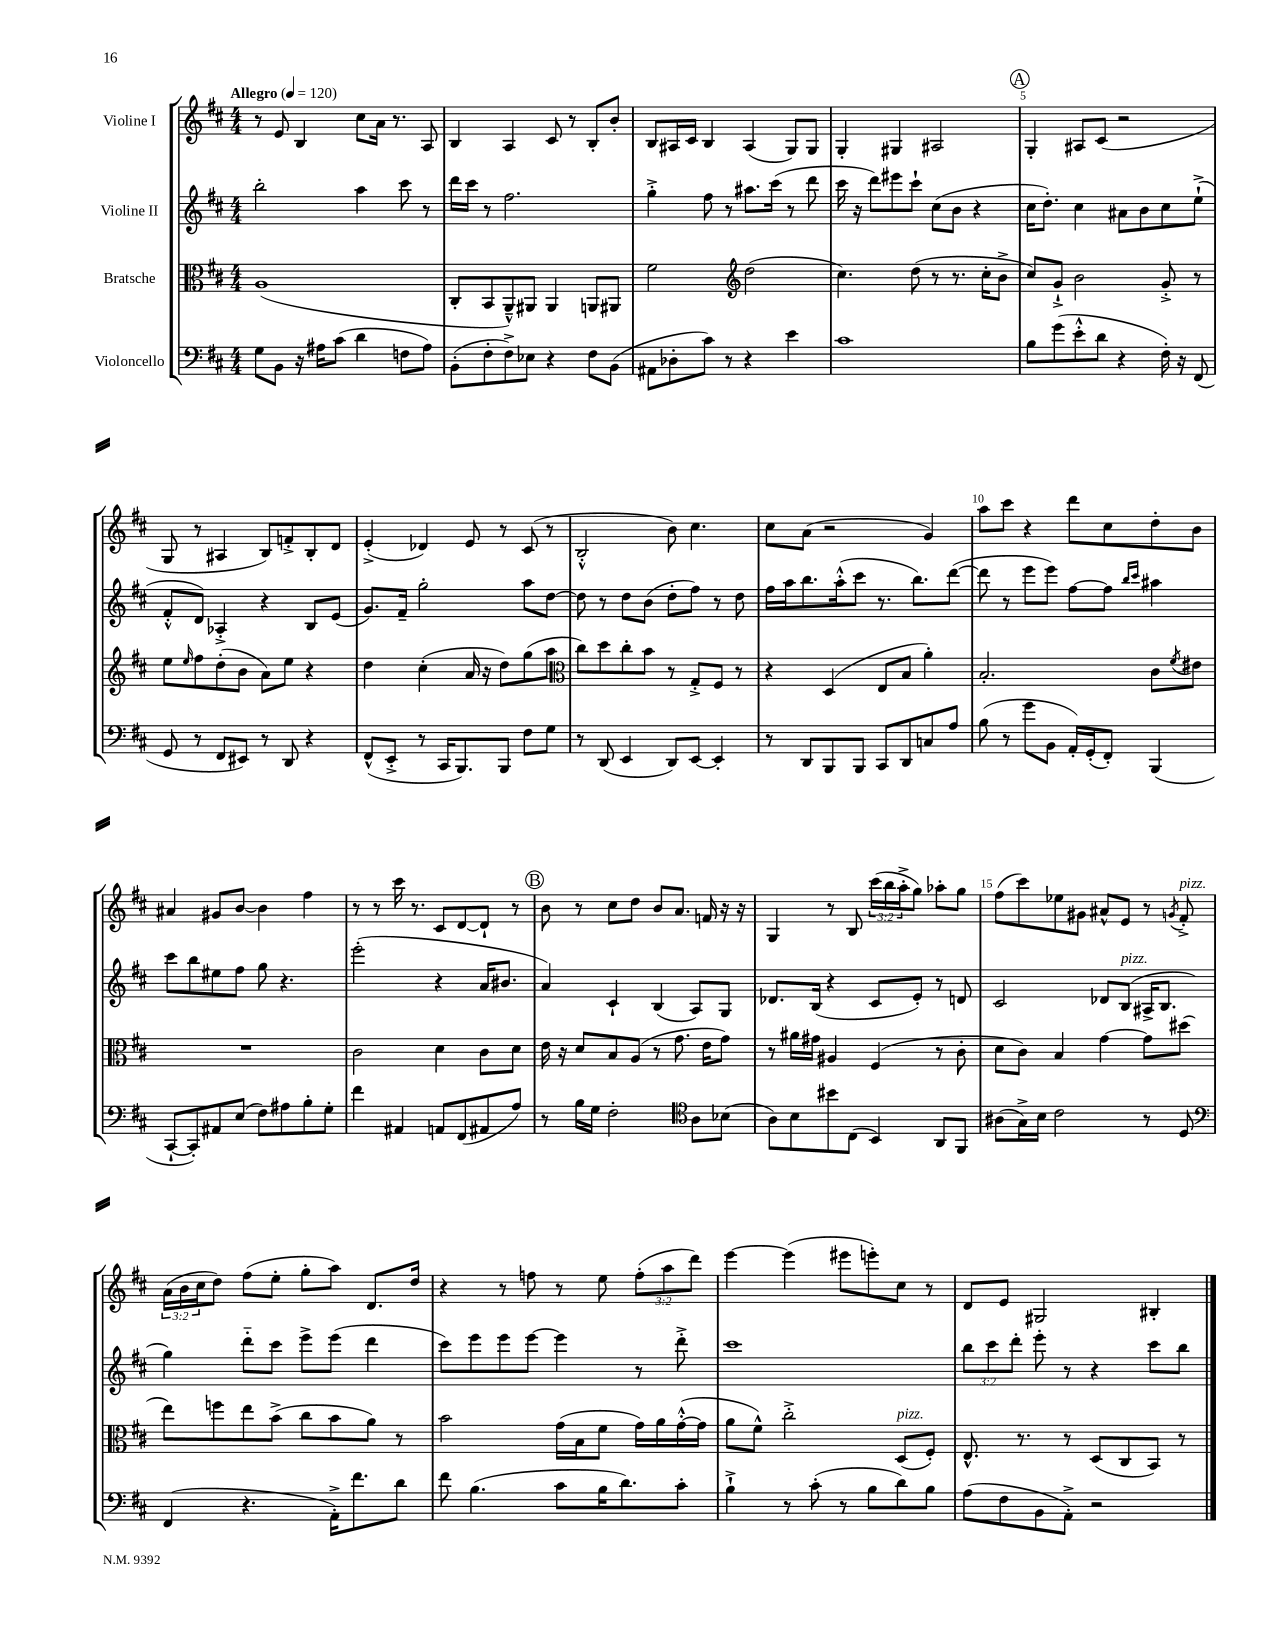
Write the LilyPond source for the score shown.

<<
\new StaffGroup <<
\new Staff = "s0" \with { instrumentName = "Violine I" } {
    \clef treble \key d \major \numericTimeSignature \time 4/4 \override Staff.TupletNumber.text = #tuplet-number::calc-fraction-text \tempo "Allegro" 4 = 120
    r8 e'8 b4 cis''8 a'16 r8. a8 |
    b4 a4 cis'8 r8 b8-. b'8-. |
    b8 ais16 cis'16 b4 ais4( g8) g8 |
    g4-. gis4 ais2 |
    \mark \markup { \circle "A" } g4-. ais8 cis'8( r2 |
    g8 r8 ais4 b8) f'8-.-> b8-. d'8 |
    e'4-.->( des'4) e'8 r8 cis'8( r8 |
    b2-.-^ b'8) cis''4. |
    cis''8 a'8( r2 g'4) |
    a''8 cis'''8 r4 d'''8 cis''8 d''8-. b'8 |
    ais'4 gis'8 b'8~ b'4 fis''4 |
    r8 r8 cis'''16 r8. cis'8 d'8~ d'8-! r8 |
    \mark \markup { \circle "B" } b'8 r8 cis''8 d''8 b'8 a'8. f'16 r16 r16 |
    g4 r8 b8 \tuplet 3/2 { cis'''16( b''16 a''16-.-> } g''8) aes''8-. g''8 |
    fis''8( cis'''8) ees''8 gis'8 ais'8-^ e'8 r8 \acciaccatura { g'8 } fis'8-.->^\markup { \italic "pizz." } |
    \tuplet 3/2 { a'16( b'16 cis''16 } d''8) fis''8( e''8-. g''8-. a''8) d'8. d''16 |
    r4 r8 f''8 r8 e''8 \tuplet 3/2 { f''8-.( a''8 d'''8) } |
    e'''4~ e'''4( eis'''8 e'''8-.) cis''8 r8 |
    d'8 e'8 gis2 bis4-. \bar "|." |
}
\new Staff = "s1" \with { instrumentName = "Violine II" } {
    \clef treble \key d \major \numericTimeSignature \time 4/4 \override Staff.TupletNumber.text = #tuplet-number::calc-fraction-text
    b''2-. a''4 cis'''8 r8 |
    d'''16 cis'''16 r8 fis''2. |
    g''4-.-> fis''8 r8 ais''8. cis'''16( r8 d'''8 |
    cis'''16 r16 d'''8) eis'''8 cis'''8-! cis''8( b'8 r4 |
    \mark \markup { \circle "A" } cis''16 d''8.-.) cis''4 ais'8 b'8 cis''8 e''8-!->( |
    fis'8-.-^ d'8) aes4-.-> r4 b8 e'8( |
    g'8.) fis'16-- g''2-. a''8 d''8~ |
    d''8 r8 d''8 b'8( d''8-. fis''8) r8 d''8 |
    fis''16 a''16 b''8. a''16-.-^( cis'''8 r8. b''8.) d'''8~( |
    d'''8 r8 e'''8 e'''8) fis''8~ fis''8 \grace { b''16 cis'''16 } ais''4 |
    cis'''8 b''8 eis''8 fis''8 g''8 r4. |
    e'''2-.( r4 a'16 bis'8. |
    \mark \markup { \circle "B" } a'4) cis'4-! b4( a8) g8 |
    des'8. b16( r4 cis'8 e'8-.) r8 d'8 |
    cis'2 des'8 b8^\markup { \italic "pizz." }( ais16-> b8. |
    g''4) d'''8-_ cis'''8 e'''8-> e'''8( d'''4 |
    cis'''8) e'''8 e'''8 e'''8~ e'''4 r8 d'''8-.-> |
    cis'''1 |
    \tuplet 3/2 { b''8 cis'''8 d'''8-. } e'''8-. r8 r4 cis'''8 b''8 \bar "|." |
}
\new Staff = "s2" \with { instrumentName = "Bratsche" } {
    \clef alto \key d \major \numericTimeSignature \time 4/4
    a1( |
    cis8-. b,8 a,8---^) ais,8 ais,4 a,8 ais,8 |
    fis'2 \clef treble d''2( |
    cis''4.) d''8( r8 r8. cis''16-. b'8-> |
    \mark \markup { \circle "A" } cis''8) g'8-!-> b'2 g'8-.-> r8 |
    e''8 \grace { e''16 } fis''8 d''8-.( b'8 a'8) e''8 r4 |
    d''4 cis''4-.( a'16 r16 d''8) g''8( a''8 |
    \clef alto cis''8) d''8 cis''8-. b'8 r8 g8-.-> fis8 r8 |
    r4 d4( e8 b8 a'4-.) |
    b2.-. cis'8 \acciaccatura { fis'8 } eis'8 |
    R1 |
    cis'2 d'4 cis'8 d'8 |
    \mark \markup { \circle "B" } e'16 r16 d'8 b8 a8( r8 g'8. e'16 g'8) |
    r8 ais'16 gis'16 ais4 fis4( r8 cis'8-. |
    d'8 cis'8) b4 g'4~ g'8 dis''8( |
    e''8) f''8 e''8 b'8->( cis''8 b'8 a'8) r8 |
    b'2 g'16( b16 fis'8 g'16) a'16 g'16~-.-^( g'16 |
    a'8 fis'8-^) cis''2-.-> d8^\markup { \italic "pizz." }( fis8-.) |
    e8.-^ r8. r8 d8( cis8 b,8) r8 \bar "|." |
}
\new Staff = "s3" \with { instrumentName = "Violoncello" } {
    \clef bass \key d \major \numericTimeSignature \time 4/4
    g8 b,8 r16 ais16 cis'8( d'4 f8 ais8) |
    b,8-.( fis8-. fis8->) ees8 r4 fis8 b,8( |
    ais,8 des8-. cis'8) r8 r4 e'4 |
    cis'1 |
    \mark \markup { \circle "A" } b8 g'8( e'8-.-^ d'8 r4 fis16-.) r16 fis,8( |
    g,8 r8 fis,8 eis,8) r8 d,8 r4 |
    fis,8-^( e,8-.-> r8 cis,16 b,,8.) b,,8 fis8 g8 |
    r8 d,8( e,4 d,8) e,8~ e,4-. |
    r8 d,8 b,,8 b,,8 cis,8 d,8 c8 a8 |
    b8( r8 g'8 b,8 a,16-.) g,16-.( fis,8-.) b,,4( |
    cis,8~-! cis,8-.) ais,8 e8( fis8) ais8 b8-. g8-. |
    fis'4 ais,4 a,8 fis,8( ais,8 a8) |
    \mark \markup { \circle "B" } r8 b16 g16 fis2-. \clef tenor a8 bes8( |
    a8) b8 bis'8 cis8( b,4) a,8 fis,8 |
    ais8( g16->) b16 cis'2 r8 d8 |
    \clef bass fis,4( r4. a,16-.->) fis'8. d'8 |
    fis'8 b4.( cis'8 b16 d'8.) cis'8-. |
    b4-!-> r8 cis'8-.( r8 b8 d'8) b8 |
    a8( fis8 b,8 a,8-.->) r2 \bar "|." |
}
>>
>>
\layout { \context { \Score \override BarNumber.break-visibility = ##(#f #t #t) barNumberVisibility = #(every-nth-bar-number-visible 5) } }
